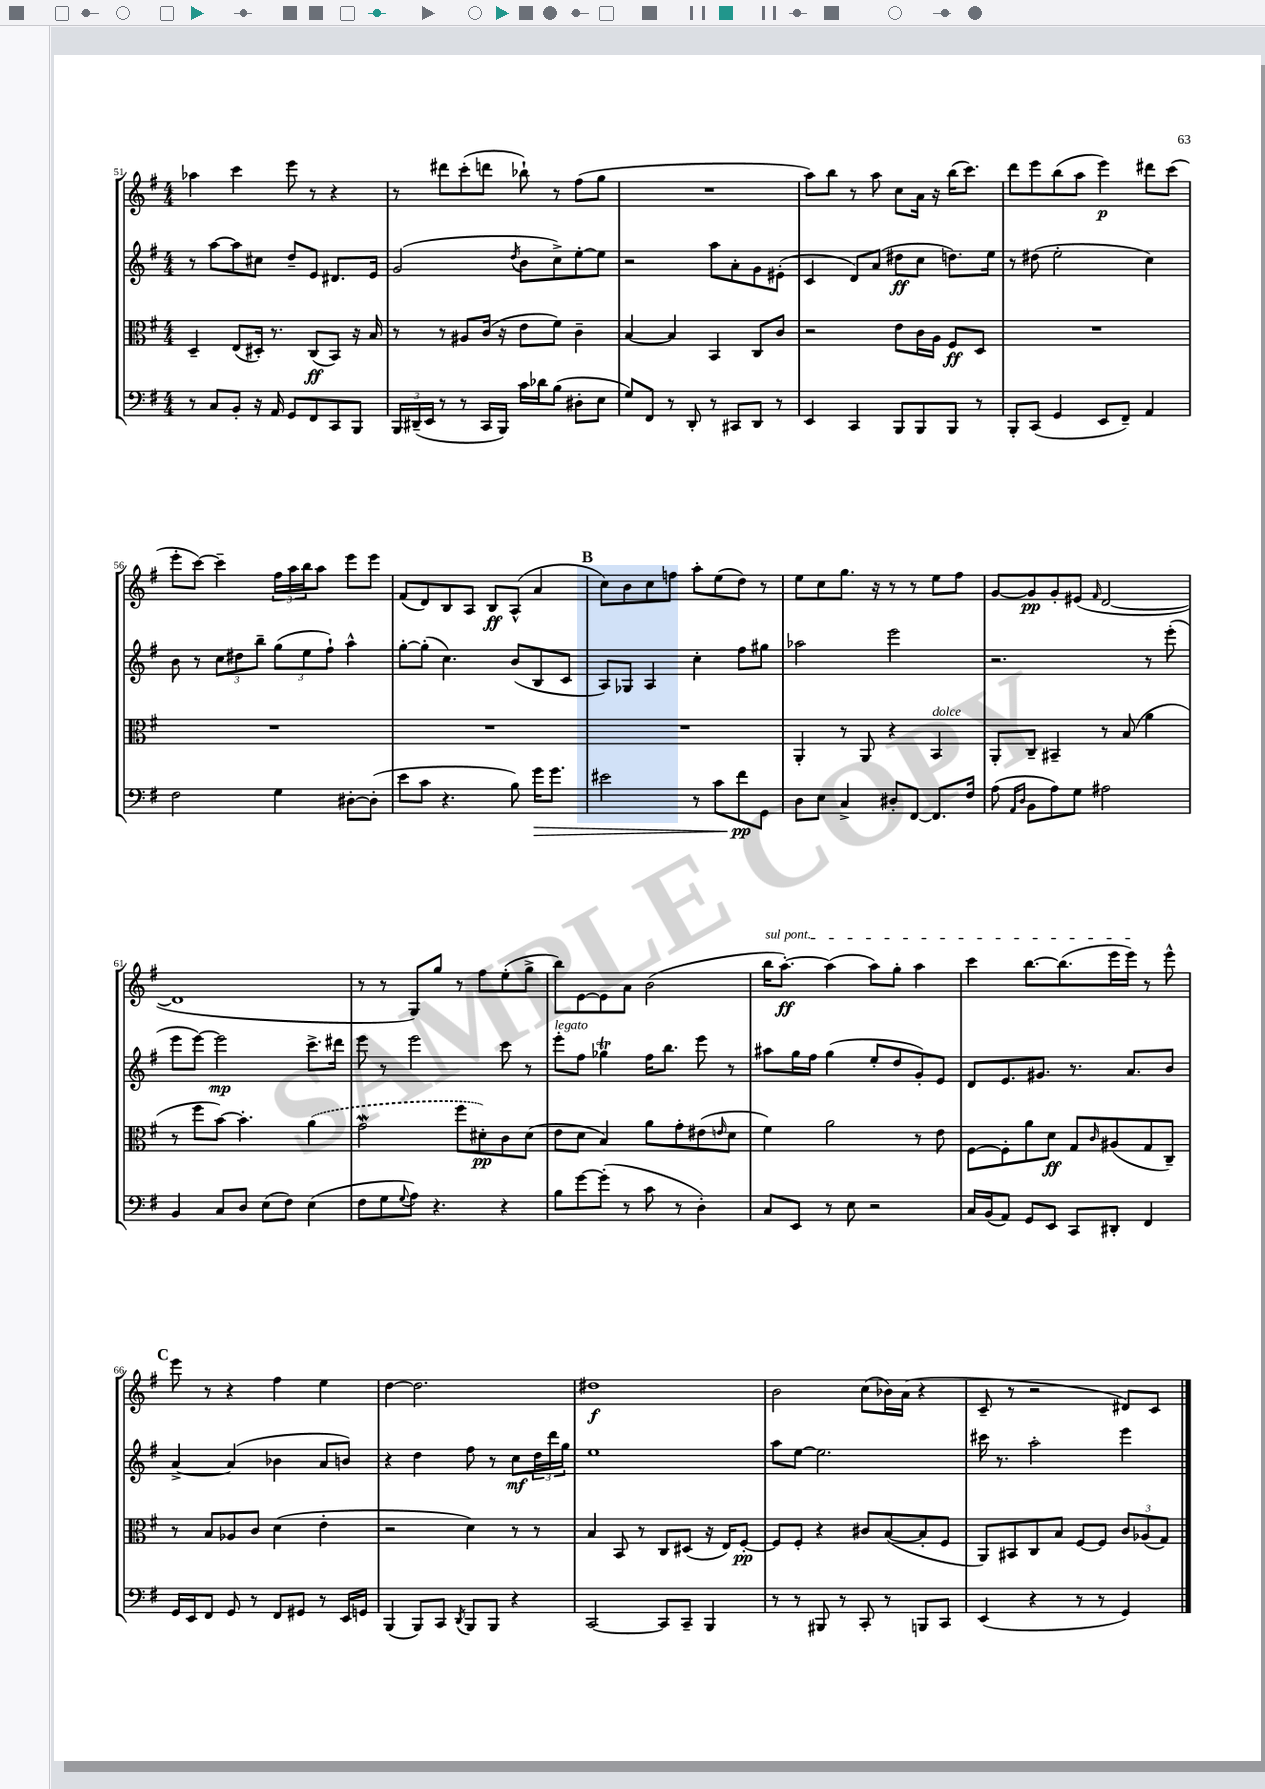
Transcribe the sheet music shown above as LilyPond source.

<<
\new StaffGroup <<
\new Staff = "s0" {
    \clef treble \key g \major \numericTimeSignature \time 4/4
    aes''4 c'''4 e'''8 r8 r4 |
    r8 dis'''8 c'''8-.( d'''8 bes''8-!) r8 fis''8( g''8 |
    R1 |
    a''8) b''8 r8 a''8 c''8 a'16 r16 b''16( c'''8.) |
    d'''8 e'''8 b''8( a''8 e'''4\p) dis'''8 c'''8( |
    e'''8-. c'''8~) c'''4-- \tuplet 3/2 { fis''16 a''16 b''16 } a''8 e'''8 e'''8 |
    fis'8( d'8) b8 a8 b8\ff a8-^( a'4 |
    \mark \markup { \bold "B" } c''8) b'8 c''8 f''8 a''8-. e''8( d''8) r8 |
    e''8 c''8 g''8. r16 r8 r8 e''8 fis''8 |
    g'8~ g'8\pp g'8-. eis'8( \grace { fis'16 } d'2~ |
    d'1 |
    r8 r8 g8) g''8 r8 fis''8 e''8-.( g''8-> |
    b''8) e'8~ e'8 a'8 b'2( |
    \once \override TextSpanner.bound-details.left.text = \markup { \italic "sul pont." } b''16\startTextSpan a''8.~-.\ff) a''4( a''8) g''8-. a''4 |
    c'''4 b''8.~ b''8.( e'''16 e'''16\stopTextSpan) r8 e'''8-^ |
    \mark \markup { \bold "C" } e'''8 r8 r4 fis''4 e''4 |
    d''4~ d''2. |
    dis''1\f |
    b'2 c''8( bes'16) a'16( r4 |
    c'8-- r8 r2 dis'8) c'8 \bar "|." |
}
\new Staff = "s1" {
    \clef treble \key g \major \numericTimeSignature \time 4/4
    r8 a''8~ a''8 cis''8 d''8-- e'8 dis'8. e'16 |
    g'2( \acciaccatura { d''8 } b'8 c''8->) e''8~-. e''8 |
    r2 a''8 a'8-. g'8 eis'8-.( |
    c'4 d'8) a'8( dis''8\ff c''8 d''8.) e''16 |
    r8 dis''8( e''2-. c''4) |
    b'8 r8 \tuplet 3/2 { c''8 dis''8 b''8-- } \tuplet 3/2 { g''8( e''8 fis''8-!) } a''4-^ |
    g''8~-. g''8-.( c''4.) b'8( b8 c'8 |
    \mark \markup { \bold "B" } a8) ges8 a4 c''4-. fis''8 gis''8 |
    aes''2 e'''2 |
    r2. r8 e'''8-.( |
    e'''8 e'''8~) e'''2\mp c'''8.-> dis'''16 |
    e'''8 r8 e'''2 c'''8 r8 |
    e'''8-.^\markup { \italic "legato" } fis''8 ges''4\trill fis''16 b''8. e'''8 r8 |
    ais''8 g''16 fis''16 g''4( e''8-. d''8 g'8-.) e'8 |
    d'8 e'8. gis'8. r8. a'8. b'8 |
    \mark \markup { \bold "C" } a'4~-> a'4( bes'4 a'8 b'8) |
    r4 d''4 fis''8 r8 c''8\mf \tuplet 3/2 { d''16 d'''16 g''16 } |
    e''1 |
    a''8 e''8~ e''2. |
    cis'''16 r8. a''2-. e'''4 \bar "|." |
}
\new Staff = "s2" {
    \clef alto \key g \major \numericTimeSignature \time 4/4
    d4-- e8( dis16-.) r8. c8\ff( b,8) r16 b16 |
    r8 r8 ais8 c'16( r16 e'8 fis'8) c'4-- |
    b4~ b4 b,4 c8 c'8 |
    r2 e'8 c'16 a16 fis8\ff d8 |
    R1 |
    R1 |
    R1 |
    \mark \markup { \bold "B" } R1 |
    a,4-. r8 a,8 r4 b,4^\markup { \italic "dolce" } |
    a,8-. c8-- bis,4-- r8 b8( a'4 |
    r8 fis''8 b'8~) b'4.-. \once \slurDashed a'4( |
    g'2\mordent fis''8 dis'8-.\pp) c'8 dis'8( |
    e'8 d'8 b4) a'8 g'8-. eis'8( \grace { e'16 } d'8 |
    fis'4) a'2 r8 e'8 |
    fis8~ fis8-. a'8 d'8\ff g8 \grace { c'16 } ais8( g8 c8--) |
    \mark \markup { \bold "C" } r8 b8 aes8 c'8 d'4( e'4-. |
    r2 d'4) r8 r8 |
    b4 b,8 r8 c8 dis8( r16 e16) fis8~-.\pp |
    fis8 fis8-. r4 cis'8 b8~( b8-. fis8 |
    a,8) bis,8 c8 b8 fis8~ fis8 \tuplet 3/2 { c'8 aes8( g8) } \bar "|." |
}
\new Staff = "s3" {
    \clef bass \key g \major \numericTimeSignature \time 4/4
    r8 c8 b,8-. r16 a,16 g,8 fis,8 c,8 b,,8 |
    \tuplet 3/2 { b,,16 dis,16--( e,16 } r8 r8 c,16 b,,16) c'16 des'16 b8( dis8-. e8 |
    g8) fis,8 r8 d,8-. r8 cis,8 d,8 r8 |
    e,4 c,4 b,,8 b,,8 b,,8 r8 |
    b,,8-. c,8( g,4 e,8 fis,8--) a,4 |
    fis2 g4 dis8~-. dis8-.( |
    e'8 c'8 r4. b8) g'16\> g'8. |
    \mark \markup { \bold "B" } eis'2 r8 c'8 fis'8\pp\! g,8 |
    d8 e8 c4-> dis8-. fis,8~ fis,8. fis16 |
    a8( \grace { a,16 d16 } b,8 a8) g8 ais2 |
    b,4 c8 d8 e8( fis8) e4( |
    fis8 g8 \appoggiatura { g8 } a8) r4. r4 |
    b8 g'8~ g'8-.( r8 c'8 r8 d4-.) |
    c8 e,8 r8 e8 r2 |
    c16 b,16( a,8) g,8 e,8 c,8 dis,8-. fis,4 |
    \mark \markup { \bold "C" } g,16 e,16 fis,8 g,8 r8 fis,8 gis,8 r8 e,16 g,16 |
    b,,4( b,,8) c,8 \acciaccatura { d,8 } b,,8 b,,8 r4 |
    c,2~ c,8 c,8-- b,,4 |
    r8 r8 bis,,8 r8 c,8-. r8 b,,8 c,8 |
    e,4( r4 r8 r8 g,4) \bar "|." |
}
>>
>>
\layout { \context { \Score currentBarNumber = #51 } }
